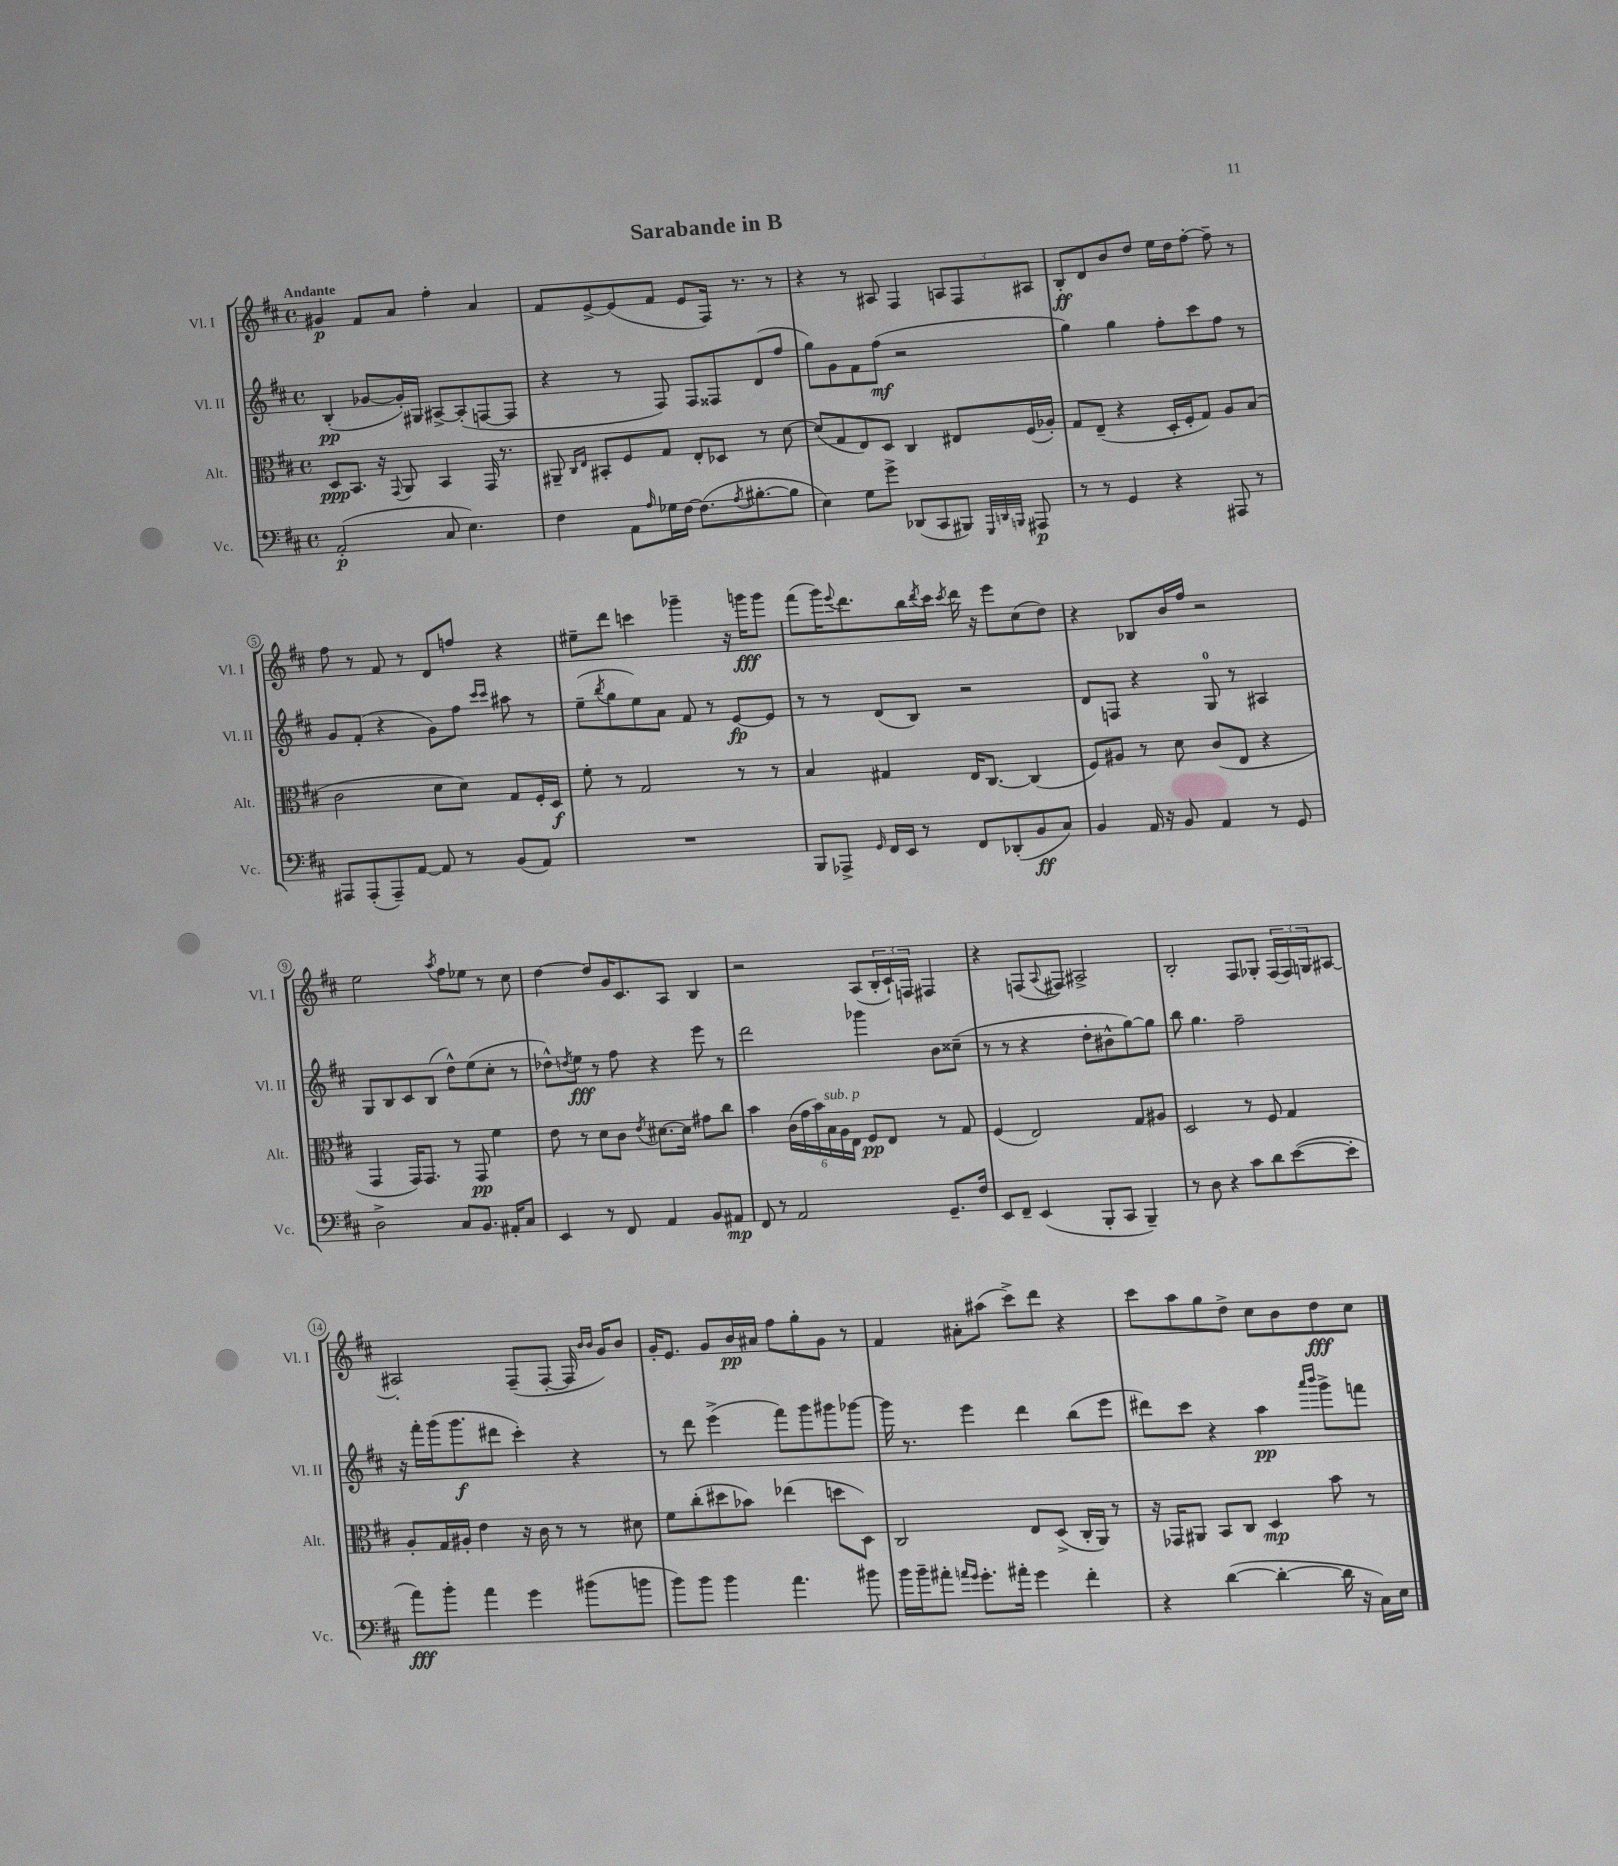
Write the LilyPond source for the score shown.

\header { title = "Sarabande in B" }
<<
\new StaffGroup <<
\new Staff = "s0" \with { instrumentName = "Vl. I" shortInstrumentName = "Vl. I" } {
    \clef treble \key d \major \defaultTimeSignature \time 4/4 \tempo "Andante"
    gis'4\p fis'8 a'8 fis''4-. a'4 |
    fis'8 e'8~-> e'8( fis'8 e'8 fis16) r8. r8 |
    r4 r8 ais8 fis4 \tuplet 3/2 { a8 fis8 ais8 } |
    b8-.\ff d'8 b'8 d''8 e''16 d''16 fis''8~-. fis''8-- r8 |
    fis''8 r8 fis'8 r8 d'8 f''8 r4 |
    eis''8-- d'''8 c'''4 ges'''4-- r16 g'''16\fff g'''8 |
    fis'''8( g'''16) \appoggiatura { e'''8 } d'''8. b''16 \acciaccatura { d'''8 } cis'''16 \acciaccatura { cis'''8 } d'''16 r16 e'''8 cis''8( d''8) |
    r4 bes8 b'16 fis''16 r2 |
    e''2 \acciaccatura { a''8 } fis''8 ees''8 r8 cis''8 |
    d''4~ d''8 g'16 cis'8. a8 b4 |
    r2 a8( \tuplet 3/2 { b16-. cis'16-!) f16 } fis4 |
    r4 f8( \appoggiatura { a8 } fis8) ais2-> |
    b2-. fis8 ges8-. \tuplet 3/2 { fis16( fis16) g16 } ais8~ |
    ais2-. fis8--( fis8~-. fis16 \grace { b'16 b'16 } g'16) b'8 |
    g'16-. e'8. g'8 b'16\pp ais'16 fis''8 g''8-. g'8 r8 |
    fis'4 ais'8-. ais''8( cis'''8->) d'''8 r4 |
    cis'''8 a''8 g''8 d''8-> cis''8 b'8 d''8\fff cis''8 \bar "|." |
}
\new Staff = "s1" \with { instrumentName = "Vl. II" shortInstrumentName = "Vl. II" } {
    \clef treble \key d \major \defaultTimeSignature \time 4/4
    b4-.\pp( ges'8~ ges'16-.) gis16 ais8~-> ais8-.( f8~ f8 |
    r4 r8 fis8) fis8 fisis8 d'8( fis''8 |
    g''8) g'8 fis'8 fis''8\mf( r2 |
    g''4) g''4 fis''8-. cis'''8 fis''8 r8 |
    g'8 fis'8-.( r4 g'8) fis''8 \grace { cis'''16 cis'''16 } ais''8 r8 |
    e''8--( \acciaccatura { b''8 } g''8 e''8) a'8 fis'8 r8 e'8~\fp e'8 |
    r8 r8 d'8( b8) r2 |
    d'8 f8 r4 g8-0 r8 ais4 |
    g8 b8 cis'8 b8( d''8-^) e''8( cis''8-. r8 |
    des''8-^) \acciaccatura { d''8 } e''8\fff r8 fis''8 r4 e'''8 r8 |
    d'''2 ges'''4 b'8 cisis''8--( |
    r8 r8 r4 d''8-. bis'8-^ g''8~) g''8 |
    b''8 g''4. fis''2-- |
    r16 fis'''16-. g'''16( g'''8.\f dis'''8 cis'''4-.) r4 |
    r8 d'''8 e'''4->( fis'''8) g'''8 gis'''8 ges'''8~ |
    ges'''16 r8. e'''4 d'''4 b''8( e'''8 |
    dis'''8) cis'''8 r4 a''4\pp \grace { a'''16 b'''16 } g'''8-> f'''8 \bar "|." |
}
\new Staff = "s2" \with { instrumentName = "Alt." shortInstrumentName = "Alt." } {
    \clef alto \key d \major \defaultTimeSignature \time 4/4
    d8\ppp b,8. r16 \appoggiatura { g,8 } a,8 b,4 g,16 r8. |
    ais,8-- \grace { cis16 e16 } bis,8-. fis8 g8 e8-. des8 r8 d'8~ |
    d'8( g8 e8) d8 cis4 eis8 fis16( aes16-.) |
    g8 e8--( r4 d16-. fis16-. g8) a8 b8( |
    cis'2 d'8 d'8) g8 fis16-. d16\f |
    fis'8-. r8 g2 r8 r8 |
    b4 gis4 e16 cis8.~ cis4( |
    fis8) ais8 r8 d'8 cis'8( e8 r4 |
    g,4 g,16) g,8. r8 g,8\pp fis'4 |
    e'8 r8 d'8 cis'8 \acciaccatura { e'8 } dis'8.~ dis'16 gis'8 cis''8 |
    b'4 \tuplet 6/4 { cis'16( g'16 b'16) b16^\markup { \italic "sub. p" } a16 e16 } fis8\pp e8 r8 g8 |
    fis4( e2) g8 ais8 |
    d2 r8 fis8 g4 |
    a8-. g16 ais16-. e'4 r16 cis'16 r8 r8 dis'8 |
    fis'8 cis''8-.( dis''8 bes'8) ees''4( d''8 d8) |
    cis2 e8 d8->( cis16-. a,16) r8 |
    r16 ges,16 ais,8 b,8 cis8 d4\mp b'8 r8 \bar "|." |
}
\new Staff = "s3" \with { instrumentName = "Vc." shortInstrumentName = "Vc." } {
    \clef bass \key d \major \defaultTimeSignature \time 4/4
    a,2-.\p( cis8 e4.) |
    fis4 a,8 \grace { a16 } ges16 fis16~ fis8.( \acciaccatura { a8 } bis8.~-. bis8 |
    e4) g8 g'8-> des,8( cis,8 bis,,8) \grace { g,,32 d,32 b,,32 } ais,,8\p |
    r8 r8 g,4 r4 ais,,8 r8 |
    ais,,8 ais,,8-.( ais,,8--) a,8~ a,8 r8 b,8( a,8) |
    R1 |
    b,,8 aes,,8-> \grace { g,16 } fis,16 e,16 r8 fis,8 des,8-.( b,8\ff cis8) |
    b,4 a,16 r16 b,8 a,4 r8 g,8 |
    d2-> cis8 b,8. ais,16-. cis8 |
    e,4 r8 fis,8 a,4 b,8 ais,8\mp |
    fis,8 r8 a,2 g,8.-- fis16 |
    e,8 fis,8-- e,4( b,,8-. cis,8 b,,4--) |
    r8 d8 r4 cis'8 d'8 e'8~( e'8-. |
    a'8\fff) b'8-. a'4 g'4 bis'8( b'8 |
    b'8) b'8 b'4 a'4. bis'8 |
    b'16 b'16-- ais'8-. \grace { a'16 g'16 } g'8.-. ais'16-. g'4 fis'4-. |
    r4 d'4~( d'4~-. d'16 r16 cis16) e16 \bar "|." |
}
>>
>>
\layout { \context { \Score \override BarNumber.stencil = #(make-stencil-circler 0.1 0.3 ly:text-interface::print) } }
